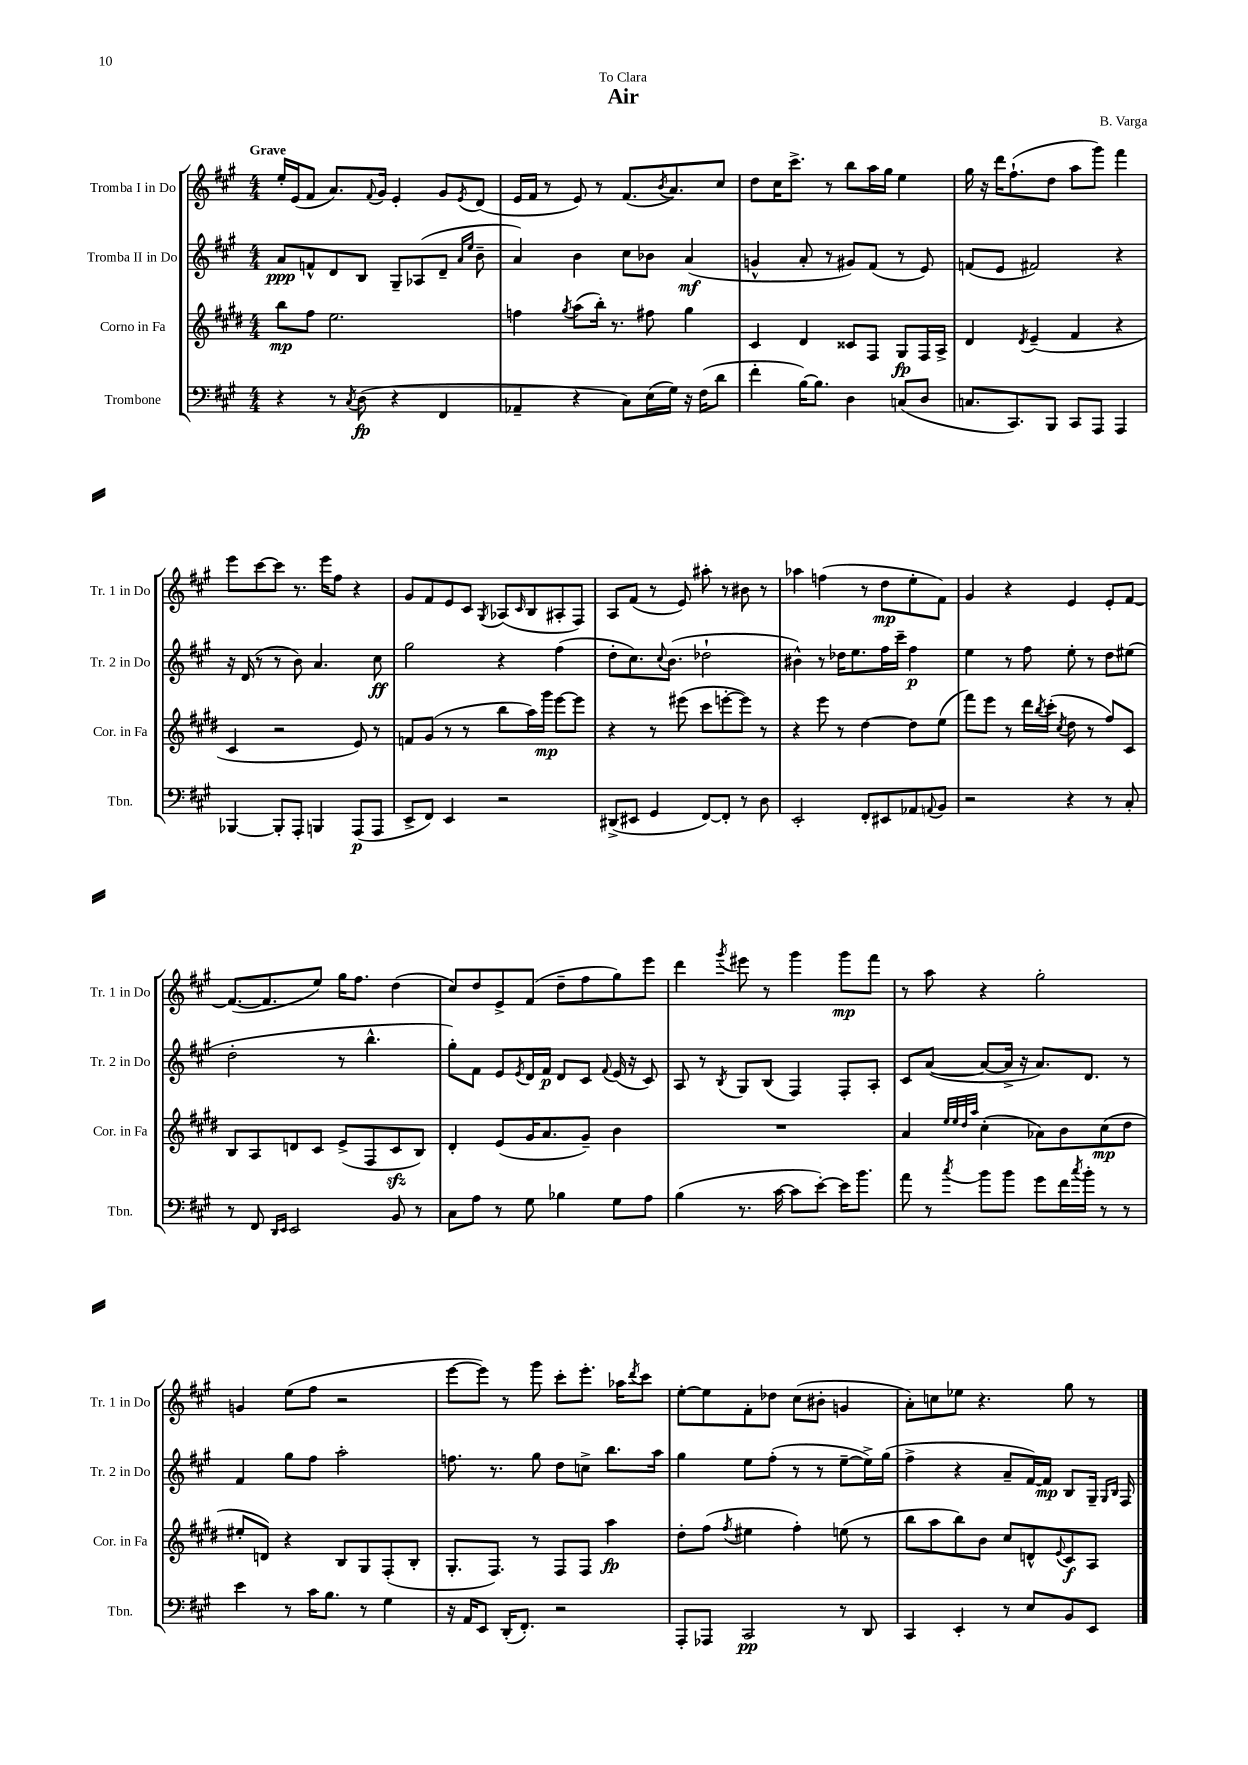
\header { title = "Air" composer = "B. Varga" dedication = "To Clara" }
<<
\new StaffGroup <<
\new Staff = "s0" \with { instrumentName = "Tromba I in Do" shortInstrumentName = "Tr. 1 in Do" } {
    \clef treble \key a \major \numericTimeSignature \time 4/4 \tempo "Grave"
    e''16-. e'16( fis'8 a'8.) \appoggiatura { fis'8 } gis'16 e'4-. gis'8 \acciaccatura { e'8 } d'8( |
    e'16 fis'16 r8 e'8) r8 fis'8.( \acciaccatura { b'8 } a'8.) cis''8 |
    d''8 cis''16 cis'''8.-> r8 b''8 a''16 gis''16 e''4 |
    gis''16 r16 d'''16 fis''8.-!( d''8 a''8 gis'''8) fis'''4 |
    e'''8 cis'''8~ cis'''8 r8. e'''16 fis''8 r4 |
    gis'8 fis'8 e'8 cis'8 \acciaccatura { gis8 } aes8( \grace { cis'16 } b8 ais8-. fis8) |
    a8 fis'8( r8 e'8) ais''8-. r8 bis'8 r8 |
    aes''4 f''4( r8 d''8\mp e''8-. fis'8) |
    gis'4 r4 e'4 e'8-. fis'8~ |
    fis'8.~( fis'8. e''8) gis''16 fis''8. d''4( |
    cis''8) d''8 e'8-> fis'8( d''8-- fis''8 gis''8) e'''8 |
    d'''4 \acciaccatura { gis'''8 } eis'''8 r8 gis'''4 gis'''8\mp fis'''8 |
    r8 a''8 r4 gis''2-. |
    g'4 e''8( fis''8 r2 |
    e'''8~ e'''8) r8 gis'''8 cis'''8-. e'''8.-. aes''16 \acciaccatura { d'''8 } cis'''8 |
    e''8~-. e''8 fis'8-. des''8 cis''8( bis'8-. g'4 |
    a'8-.) c''8 ees''8 r4. gis''8 r8 \bar "|." |
}
\new Staff = "s1" \with { instrumentName = "Tromba II in Do" shortInstrumentName = "Tr. 2 in Do" } {
    \clef treble \key a \major \numericTimeSignature \time 4/4
    a'8\ppp f'8-^ d'8 b8 gis8-- aes8( d'8-- \grace { a'16 e''16 } b'8-- |
    a'4) b'4 cis''8 bes'8 a'4\mf( |
    g'4-^ a'8-. r8 gis'8) fis'8( r8 e'8) |
    f'8( e'8 fis'2) r4 |
    r16 d'16( r8 r8 b'8) a'4. cis''8\ff |
    gis''2 r4 fis''4( |
    d''8-. cis''8.) \appoggiatura { cis''8 } b'8.( des''2-! |
    bis'4-^) r8 des''16 e''8. fis''16 cis'''16-- fis''4\p |
    e''4 r8 fis''8 e''8-. r8 d''8 eis''8( |
    d''2-. r8 b''4.-^ |
    gis''8-.) fis'8 e'8 \acciaccatura { e'8 } d'16 fis'16\p d'8 cis'8 \appoggiatura { fis'8 } e'16( r16 cis'8) |
    a8 r8 \acciaccatura { b8 } gis8 b8( fis4) fis8-. a8-. |
    cis'8 a'8~( a'8~ a'16-> r16 a'8.) d'8. r8 |
    fis'4 gis''8 fis''8 a''2-. |
    f''8. r8. gis''8 d''8 c''8-> b''8. a''16 |
    gis''4 e''8 fis''8-.( r8 r8 e''8~-- e''16->) gis''16( |
    fis''4-> r4 a'8-- fis'16~) fis'16\mp b8 gis16-- \grace { gis16 b16 } fis16 \bar "|." |
}
\new Staff = "s2" \with { instrumentName = "Corno in Fa" shortInstrumentName = "Cor. in Fa" } {
    \clef treble \key e \major \numericTimeSignature \time 4/4
    b''8\mp fis''8 e''2. |
    f''4 \acciaccatura { gis''8 } a''8( b''16-.) r8. fis''8 gis''4 |
    cis'4 dis'4 cisis'8 fis8 gis8\fp fis16 a16-> |
    dis'4 \acciaccatura { dis'8 } e'4--( fis'4 r4 |
    cis'4 r2 e'8) r8 |
    f'8 gis'8( r8 r8 b''8 a''16) gis'''16\mp e'''8~ e'''8 |
    r4 r8 eis'''8( cis'''8 e'''8~-. e'''8) r8 |
    r4 e'''8 r8 dis''4~ dis''8 e''8( |
    fis'''8) e'''8 r8 dis'''16 \acciaccatura { b''8 } cis'''16-.( \acciaccatura { cis''8 } dis''8 r8 fis''8) cis'8 |
    b8 a8 d'8 cis'8 e'8->( fis8 cis'8\sfz b8) |
    dis'4-. e'8( gis'16 a'8. gis'8--) b'4 |
    R1 |
    a'4 \grace { e''32 e''32 dis''32 a''32 } cis''4-.( aes'8) b'8 cis''8\mp( dis''8 |
    eis''8-. d'8) r4 b8 gis8 fis8-.( b8-. |
    gis8.-. fis8.) r8 fis8 fis8 a''4\fp |
    dis''8-. fis''8( \acciaccatura { fis''8 } eis''4 fis''4-.) e''8( r8 |
    b''8 a''8 b''8) b'8 cis''8 d'8-^ \appoggiatura { e'8 } cis'8\f a8 \bar "|." |
}
\new Staff = "s3" \with { instrumentName = "Trombone" shortInstrumentName = "Tbn." } {
    \clef bass \key a \major \numericTimeSignature \time 4/4
    r4 r8 \acciaccatura { cis8 } d8\fp( r4 fis,4 |
    aes,4-- r4 cis8) e16( gis16) r16 fis16( d'8 |
    fis'4-. b16~) b8. d4 c8( d8 |
    c8. cis,8.) b,,8 cis,8 a,,8 a,,4 |
    bes,,4~ bes,,8-. a,,8-. b,,4 a,,8\p( a,,8 |
    e,8-> fis,8) e,4 r2 |
    dis,8->( eis,8 gis,4 fis,8~) fis,8-. r8 d8 |
    e,2-. fis,8-. eis,8 aes,8 \appoggiatura { a,8 } b,8 |
    r2 r4 r8 cis8-. |
    r8 fis,8 \grace { d,16 e,16 } e,2 b,8 r8 |
    cis8 a8 r8 gis8 bes4 gis8 a8 |
    b4( r8. cis'16~ cis'8 e'8~-.) e'16 b'8. |
    a'8 r8 \acciaccatura { cis''8 } b'8 b'8 gis'8 fis'16 \acciaccatura { cis''8 } b'16-. r8 r8 |
    e'4 r8 cis'16 b8. r8 gis4 |
    r16 a,16 e,8 d,16-.( fis,8.-.) r2 |
    a,,8-. aes,,8 cis,2\pp r8 d,8 |
    cis,4 e,4-. r8 e8 b,8 e,8 \bar "|." |
}
>>
>>
\layout { \context { \Score \remove "Bar_number_engraver" } }
